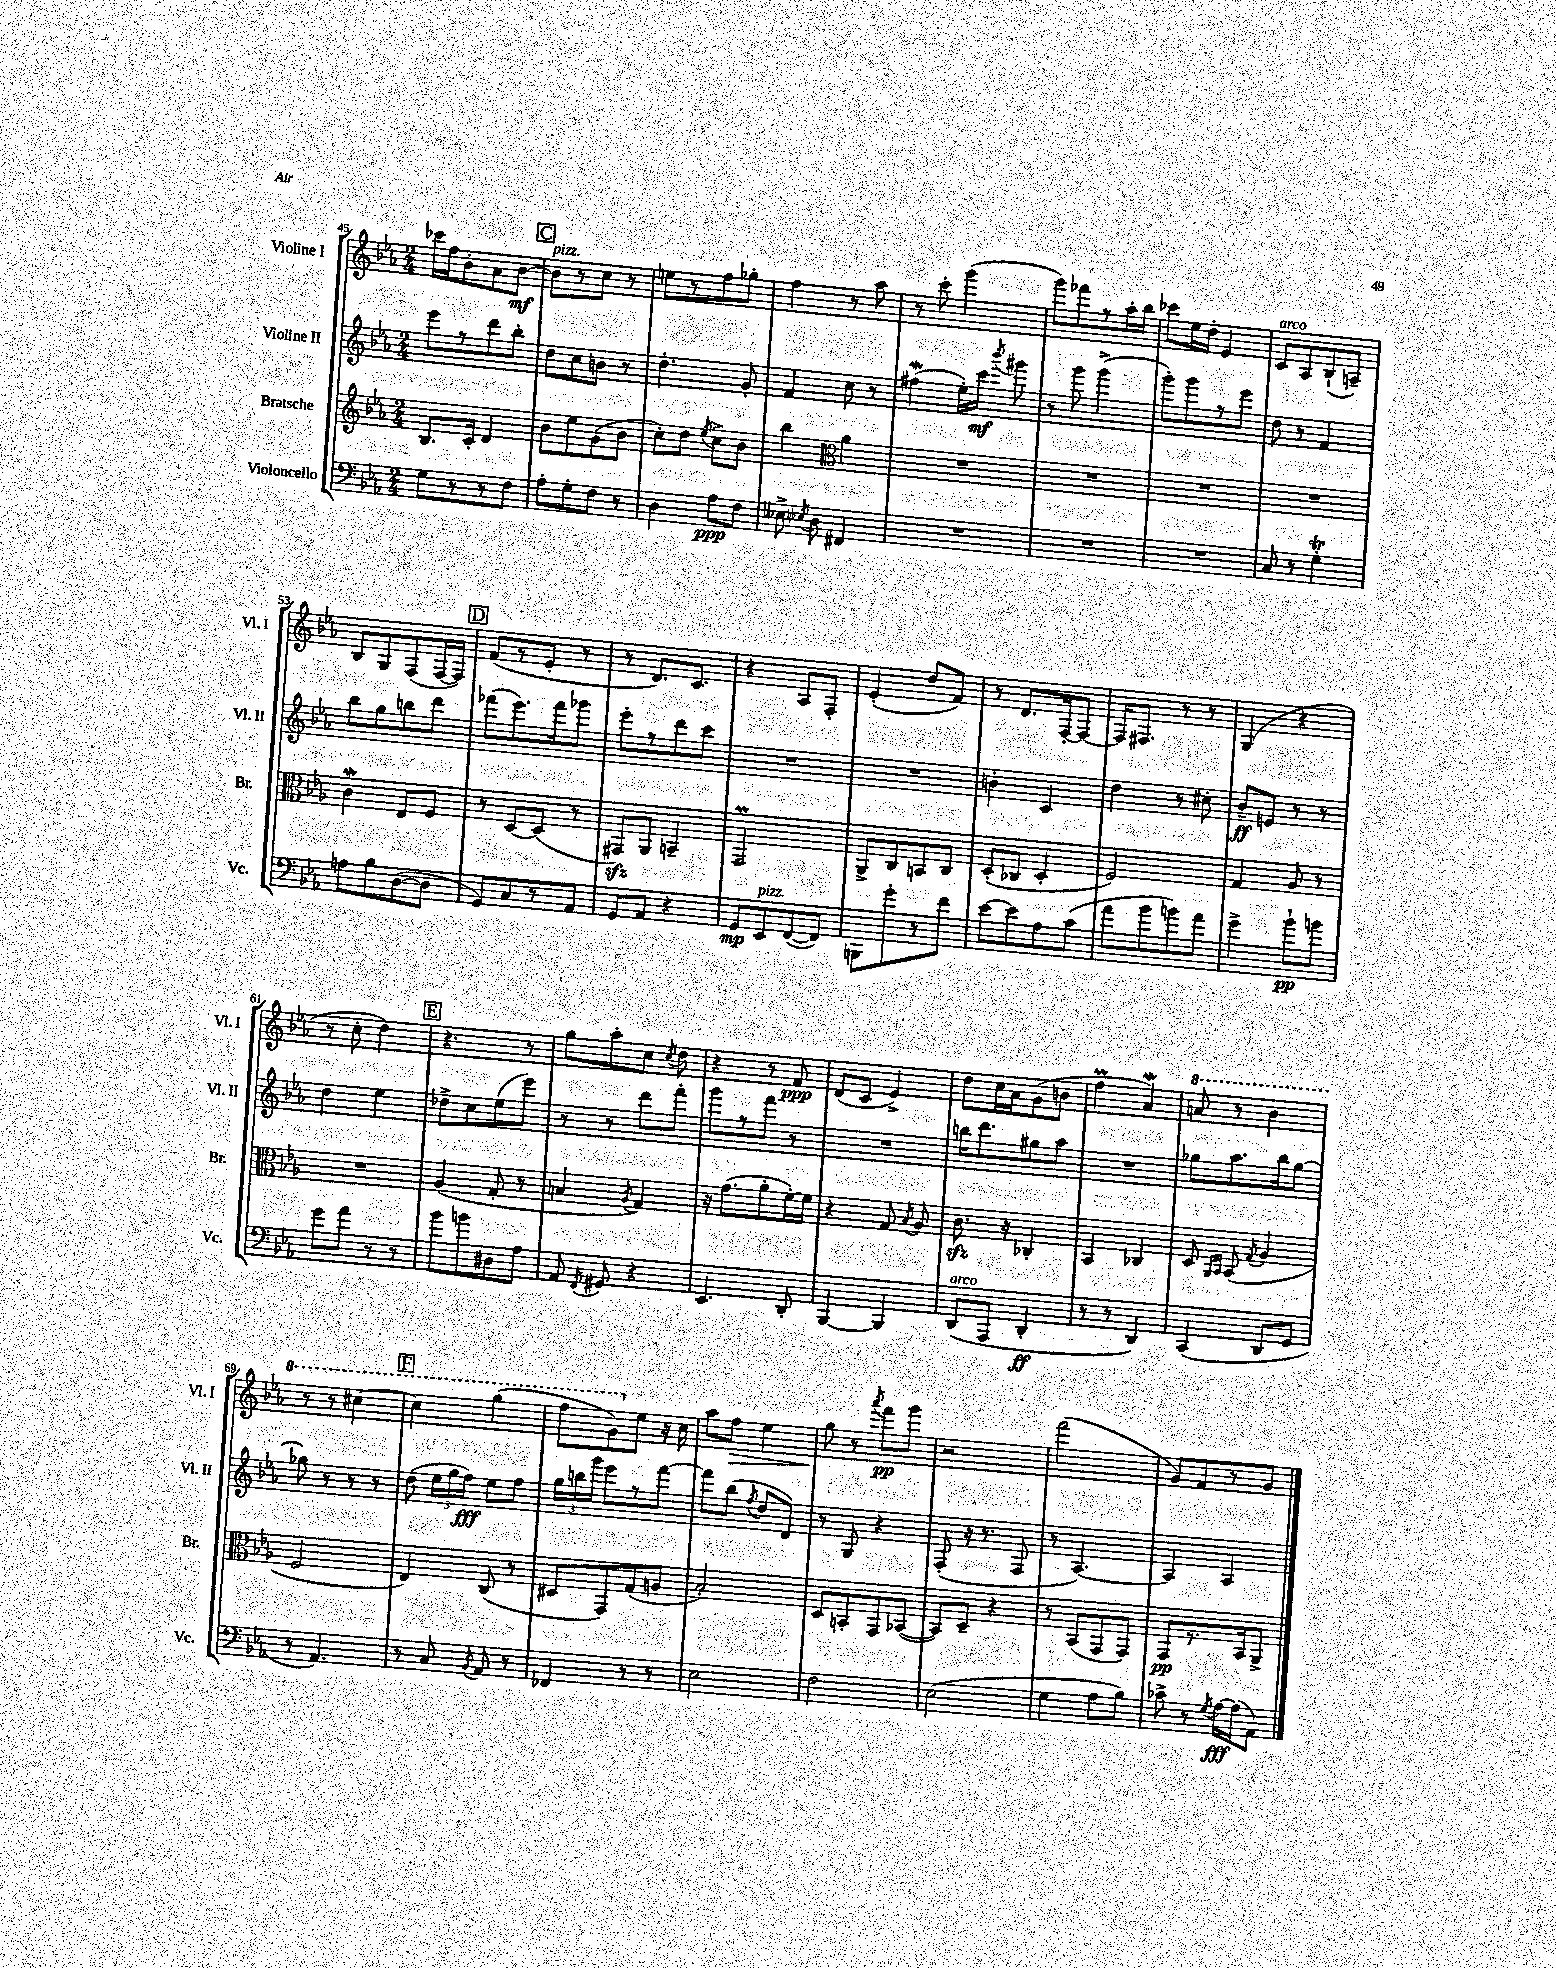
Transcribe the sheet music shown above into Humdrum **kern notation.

**kern	**dynam	**kern	**dynam	**kern	**dynam	**kern	**dynam
*part4	*part4	*part3	*part3	*part2	*part2	*part1	*part1
*staff4	*staff4	*staff3	*staff3	*staff2	*staff2	*staff1	*staff1
*I"Violoncello	*	*I"Bratsche	*	*I"Violine II	*	*I"Violine I	*
*I'Vc.	*	*I'Br.	*	*I'Vl. II	*	*I'Vl. I	*
*clefF4	*	*clefG2	*	*clefG2	*	*clefG2	*
*k[b-e-a-]	*	*k[b-e-a-]	*	*k[b-e-a-]	*	*k[b-e-a-]	*
*M2/4	*	*M2/4	*	*M2/4	*	*M2/4	*
=45	=45	=45	=45	=45	=45	=45	=45
8G\L	.	8.B-/L	.	8eee-\L	.	16ccc-X\LL	.
.	.	.	.	.	.	16ff\J	.
8r	.	.	.	8r	.	8b-'\	.
.	.	16c'/Jk	.	.	.	.	.
8r	.	4d/	.	8ddd\	.	8a-\	.
8F\J	.	.	.	8bb-'\J	.	[8b-\J	mf
!!LO:REH:place=s1:t=C
=46	=46	=46	=46	=46	=46	=46	=46
!	!	!	!	!	!	!LO:TX:a:i:t=pizz.	!
8A-'\L	.	8b-\L	.	8dd\L	.	8b-\L]	.
8G'\	.	8ee-\	.	8cc\	.	8r	.
8F\J	.	(8g\	.	8bn\J	.	8cc\J	.
8r	.	8b-\J	.	8r	.	8r	.
=47	=47	=47	=47	=47	=47	=47	=47
4D\	.	8cc'\L)	.	4.dd'\	.	8een\L	.
.	.	8dd\J	.	.	.	8r	.
.	.	8qee-/	.	.	.	.	.
8A-\L	ppp	8cc^\L	.	.	.	8ff\	.
8F\J	.	8b-\J	.	8g'/	.	8gg-X'\J	.
=48	=48	=48	=48	=48	=48	=48	=48
8E--X^\	.	4bb-\	.	4f/	.	4ff\	.
8qE-X/	.	.	.	.	.	.	.
8D\	.	.	.	.	.	.	.
*	*	*clefC3	*	*	*	*	*
4FF#X/	.	4a-\	.	8cc\	.	8r	.
.	.	.	.	8r	.	8aa-\	.
=49	=49	=49	=49	=49	=49	=49	=49
2r	.	2r	.	(4ff#XW\	.	8r	.
.	.	.	.	.	.	8ccc'\	.
.	.	.	.	16ee-'\LL)	.	(4ggg\	.
.	.	.	.	16ccc\JJ	mf	.	.
.	.	.	.	8qbbb-/	.	.	.
.	.	.	.	8ggg#X\	.	.	.
=50	=50	=50	=50	=50	=50	=50	=50
2r	.	2r	.	8r	.	8ggg\L)	.
.	.	.	.	8ggg\	.	8fff-X\	.
.	.	.	.	(4ggg^\	.	8r	.
.	.	.	.	.	.	16aa-'\L	.
.	.	.	.	.	.	16bb-\JJ	.
=51	=51	=51	=51	=51	=51	=51	=51
2r	.	2r	.	8ggg'\L)	.	8ccc-X\L	.
.	.	.	.	8ggg\	.	16ee-\L	.
.	.	.	.	.	.	16dd'\JJ	.
.	.	.	.	8r	.	4e-/	.
.	.	.	.	8eee-\J	.	.	.
=52	=52	=52	=52	=52	=52	=52	=52
!	!	!	!	!	!	!LO:TX:a:i:t=arco	!
8C/	.	2r	.	8dd\	.	8c/L	.
8r	.	.	.	8r	.	8A-/	.
4Gt'\	.	.	.	4f/	.	(8B-`/	.
.	.	.	.	.	.	8An~/J)	.
!!LO:LB:g=z
=53	=53	=53	=53	=53	=53	=53	=53
8An\L	.	4cW\	.	8bb-\L	.	8B-/L	.
8B-\	.	.	.	8gg\	.	8G/	.
([8D\	.	8E-/L	.	8bbn\	.	(8F/	.
8D\J]	.	8F/J	.	8ddd\J	.	[16F/L	.
.	.	.	.	.	.	16F/JJ])	.
!!LO:REH:place=s1:t=D
=54	=54	=54	=54	=54	=54	=54	=54
8GG/L)	.	8r	.	(8fff-X\L	.	(8f/L	.
8C/	.	[8D/L	.	8.eee-\)	.	8r	.
8r	.	(8D/J]	.	.	.	8e-'/J	.
.	.	.	.	16fff-\k	.	.	.
8AA-/J	.	8r	.	8ggg-X\J	.	8r	.
=55	=55	=55	=55	=55	=55	=55	=55
8GG/L	.	8GG#Xzz/L)	.	8eee-'\L	.	8r	.
8AA-/J	.	8AA-/J	.	8r	.	8.d/L)	.
4r	.	4BBn~/	.	8ddd\	.	.	.
.	.	.	.	.	.	8.c/J	.
.	.	.	.	8ccc\J	.	.	.
=56	=56	=56	=56	=56	=56	=56	=56
8GG/L	mp	2GGm/	.	2r	.	4r	.
!LO:TX:a:i:t=pizz.	!	!	!	!	!	!	!
8EE-/	.	.	.	.	.	.	.
([8FF/	.	.	.	.	.	8A-/L	.
8FF/J])	.	.	.	.	.	8F'/J	.
=57	=57	=57	=57	=57	=57	=57	=57
8BBBn\L	.	8AA-^/L	.	2r	.	(4e-'/	.
8g'\	.	8C/	.	.	.	.	.
8r	.	8BBn/	.	.	.	8dd/L	.
8f\J	.	8C/J	.	.	.	8f/J)	.
=58	=58	=58	=58	=58	=58	=58	=58
[8e-\L	.	(8D'/L	.	4bn'\	.	8r	.
8e-\]	.	8C-X/J	.	.	.	8.d/L	.
8A-\	.	4D'/	.	4c/	.	.	.
.	.	.	.	.	.	[16F'/k	.
(8c\J	.	.	.	.	.	8F/J_	.
=59	=59	=59	=59	=59	=59	=59	=59
8a-\L	.	2F/)	.	4dd\	.	16F/KL]	.
.	.	.	.	.	.	8.F#X/J	.
8b-\	.	.	.	.	.	.	.
8bn\)	.	.	.	8r	.	8r	.
8a-\J	.	.	.	8cc#X'\	.	8r	.
=60	=60	=60	=60	=60	=60	=60	=60
4g^\	.	4G/	.	8b-~/L	ff	(4G/	.
.	.	.	.	8en/J	.	.	.
8b-`\L	pp	8A-/	.	8r	.	4r	.
8bn\J	.	8r	.	8r	.	.	.
!!LO:LB:g=z
=61	=61	=61	=61	=61	=61	=61	=61
8g\L	.	2r	.	4dd\	.	8r	.
8a-\J	.	.	.	.	.	8cc'\	.
8r	.	.	.	4ee-\	.	4dd\)	.
8r	.	.	.	.	.	.	.
!!LO:REH:place=s1:t=E
=62	=62	=62	=62	=62	=62	=62	=62
8b-\L	.	(4A-/	.	8dd-X^\L	.	4.r	.
8bn\	.	.	.	8cc\	.	.	.
8D#X\	.	8G'/	.	(8ee-\	.	.	.
8A-\J	.	8r	.	8eee-\J)	.	8r	.
=63	=63	=63	=63	=63	=63	=63	=63
8AA-/	.	4Bn/	.	8r	.	8gg\L	.
8qFF/	.	.	.	.	.	.	.
8GG#X/	.	.	.	8r	.	8aa-'\	.
.	.	8qA-/	.	.	.	.	.
4r	.	4G/)	.	8ddd\L	.	8cc\J	.
.	.	.	.	.	.	8qcc/	.
.	.	.	.	8fff'\J	.	8dd\	.
=64	=64	=64	=64	=64	=64	=64	=64
4.EE-/	.	16r	.	8ggg\L	.	4r	.
.	.	(8.g\L	.	.	.	.	.
.	.	.	.	8r	.	.	.
.	.	8a-'\	.	8fff\J	.	8r	.
8DD'/	.	[16f'\L)	.	8r	.	8f/	ppp
.	.	16f\JJ]	.	.	.	.	.
=65	=65	=65	=65	=65	=65	=65	=65
[4BBB-/	.	4r	.	2r	.	(8d/L	.
.	.	.	.	.	.	8c/J	.
4BBB-/]	.	8G/	.	.	.	4e-^/)	.
.	.	8qB-/	.	.	.	.	.
.	.	8A-/	.	.	.	.	.
=66	=66	=66	=66	=66	=66	=66	=66
!LO:TX:a:i:t=arco	!	!	!	!	!	!	!
(8DD/L	.	8.czz\	.	16bbn\KL	.	8dd\L	.
.	.	.	.	8.ddd\	.	.	.
8AAA-/J	.	.	.	.	.	16cc\L	.
.	.	16r	.	.	.	16a-\J	.
4DD'/	ff	4C-X'/	.	8gg#X\	.	(8g\	.
.	.	.	.	8aa-\J	.	8bn\J	.
=67	=67	=67	=67	=67	=67	=67	=67
8r	.	4BB-/	.	2r	.	4ffM\	.
8r	.	.	.	.	.	.	.
4DD/)	.	4C-X/	.	.	.	4a-w/)	.
=68	=68	=68	=68	=68	=68	=68	=68
*	*	*	*	*	*	*8va	*
(4CC/	.	8D/	.	8gg-X\L	.	8aan/	.
.	.	16qqAA-/LL	.	.	.	.	.
.	.	16qqBB-/JJ	.	.	.	.	.
.	.	(8BB-/	.	8.aa-\	.	8r	.
.	.	8qG/	.	.	.	.	.
8DD/L	.	4A-/	.	.	.	4bb-\	.
.	.	.	.	16bb-\k	.	.	.
8GG/J	.	.	.	[8gg-\J	.	.	.
!!LO:LB:g=z
=69	=69	=69	=69	=69	=69	=69	=69
8r	.	2F/	.	8gg-X\]	.	8r	.
4.AA-/)	.	.	.	8r	.	8r	.
.	.	.	.	8r	.	[4ccc#X\	.
.	.	.	.	8r	.	.	.
!!LO:REH:place=s1:t=F
=70	=70	=70	=70	=70	=70	=70	=70
8r	.	4E-/)	.	(8dd\	.	4ccc#\]	.
8C/	.	.	.	24ee-\LL	.	.	.
.	.	.	.	24gg\	.	.	.
.	.	.	.	24ff\JJ)	fff	.	.
8qBB-/	.	.	.	.	.	.	.
8AA-/	.	(8C/	.	8ee-\L	.	(4ggg\	.
8r	.	8r	.	8ff\J	.	.	.
=71	=71	=71	=71	=71	=71	=71	=71
4FF-X/	.	8D#X/L	.	24gg\LL	.	8fff\L	.
.	.	.	.	24bbn\	.	.	.
.	.	.	.	24ggg\JJ	.	.	.
.	.	8GG/)	.	8eee-\L	.	8gg\)	.
*	*	*	*	*	*	*X8va	*
8r	.	(8G/	.	8r	.	8ee-\J	.
8r	.	8An/J	.	[8fff\J	.	16r	.
.	.	.	.	.	.	16cc\	.
=72	=72	=72	=72	=72	=72	=72	=72
2E-\	.	2B-'/)	.	8fff\L]	.	8aa-\L	.
!	!	!	!	!	!	!	!LO:HP:b
.	.	.	.	(8bb-\J	.	8ff\J	>
.	.	.	.	8qff/	.	.	.
.	.	.	.	8dd/L	.	4ee-\	.
.	.	.	.	8d/J)	.	.	.
=73	=73	=73	=73	=73	=73	=73	=73
2F\	.	8D/L	.	8r	.	8gg\	.
.	.	8BBn'/	.	8G/	.	8r	]
.	.	.	.	.	.	8qaaa-/	.
.	.	8GG/	.	4r	.	8fff\L	pp
.	.	([8BB-X/J	.	.	.	8ggg\J	.
=74	=74	=74	=74	=74	=74	=74	=74
(2E-\	.	8BB-/L])	.	(8F'/	.	2r	.
.	.	8D~/J	.	16r	.	.	.
.	.	.	.	8.r	.	.	.
.	.	4r	.	.	.	.	.
.	.	.	.	8F/	.	.	.
=75	=75	=75	=75	=75	=75	=75	=75
4G\	.	8r	.	8r	.	(2fff\	.
.	.	(8BB-/L	.	[4.A-/)	.	.	.
8A-\L	.	8GG/	.	.	.	.	.
8B-\J)	.	8GG/J)	.	.	.	.	.
=76	=76	=76	=76	=76	=76	=76	=76
8c-X^\	.	8GG/L	pp	4A-/]	.	8g/L)	.
8r	.	8.r	.	.	.	8f/	.
8qG/	.	.	.	.	.	.	.
[16A-\LL	fff	.	.	4A-/	.	8r	.
(16A-\J]	.	16BB-/k	.	.	.	.	.
8AA-\J)	.	8AA-^/J	.	.	.	8g/J	.
==	==	==	==	==	==	==	==
*-	*-	*-	*-	*-	*-	*-	*-
